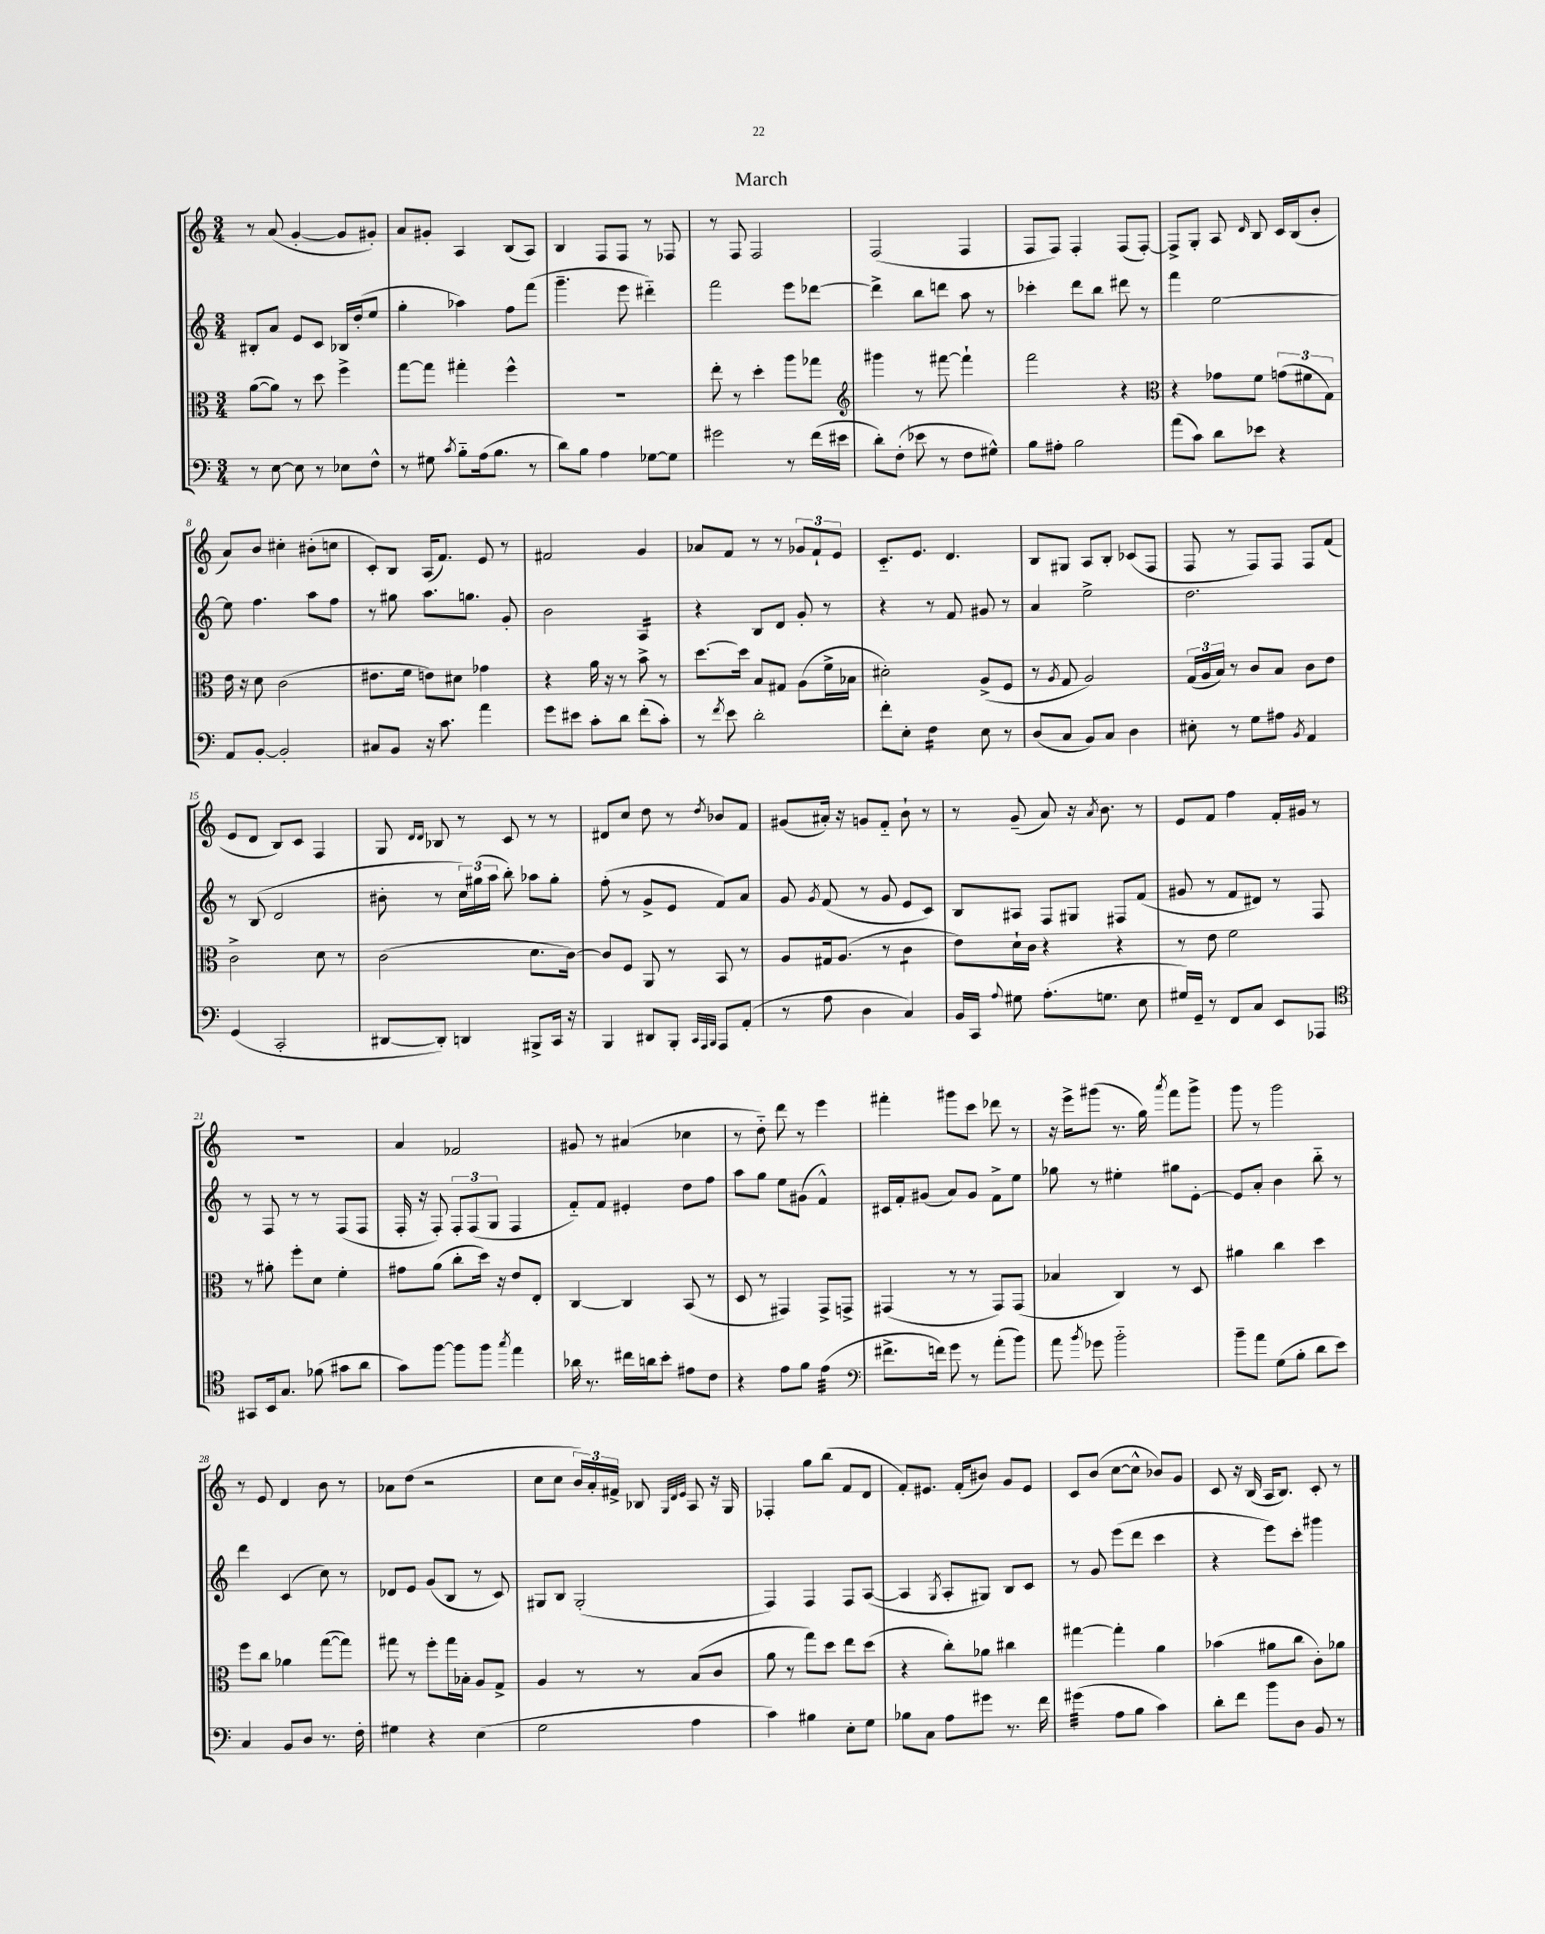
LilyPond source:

\header { title = "March" }
<<
\new StaffGroup <<
\new Staff = "s0" {
    \clef treble \key c \major \numericTimeSignature \time 3/4
    \autoBeamOff r8 a'8( g'4~-. g'8[ gis'8]-.) |
    a'8[ gis'8]-. a4 b8[( a8]) |
    b4 f8[ f8] r8 fes8 |
    r8 f8 f2 |
    f2( f4 |
    f8[ f8]) f4-. f8[( f8]~-.) |
    f8[-> g8]-. a8 \grace { d'16 } b8 c'16[ b16( b'8]-. |
    a'8[) b'8] cis''4-. bis'8[-.( c''8] |
    c'8[-.) b8] a16[( f'8.]) e'8 r8 |
    fis'2 g'4 |
    aes'8[ f'8] r8 r8 \tuplet 3/2 { ges'8[ f'8-! e'8] } |
    c'8.[-_ e'8.] d'4. |
    b8[ gis8] a8[ b8]-. ces'8[( f8] |
    f8 r8 f8[) f8] f8[ f'8]( |
    e'8[ d'8] b8[) c'8] f4 |
    g8 \grace { d'16[ d'16] } bes8 r8 c'8 r8 r8 |
    dis'8[ c''8] d''8 r8 \acciaccatura { d''8 } bes'8[ f'8] |
    gis'8[( ais'16]-.) r16 g'8[ f'8]-_ b'8-! r8 |
    r8 g'8--( a'8) r16 \acciaccatura { a'8 } b'8. r8 |
    e'8[ f'8] f''4 f'16[-. gis'16] r8 |
    R2. |
    a'4 fes'2 |
    gis'8 r8 ais'4( ces''4 |
    r8 d''8-_) d'''8 r8 e'''4 |
    fis'''4-. gis'''8[ c'''8] des'''8 r8 |
    r16 e'''16[-> gis'''8]( r8. g''16) \acciaccatura { a'''8 } f'''8[ gis'''8]-> |
    g'''8 r8 g'''2 |
    r8 e'8 d'4 b'8 r8 |
    aes'8[ d''8]( r2 |
    c''8[ c''8] \tuplet 3/2 { b'16[) a'16-. fis'16]-> } bes8 \grace { g32[ d'32 e'32] } a8 r16 g16 |
    fes4-. g''8[ b''8]( f'8[ d'8] |
    f'8[-.) eis'8.] f'16[-.( bis'8]) g'8[ eis'8] |
    c'8[ b'8]( c''8[~ c''8]-^ bes'8[) g'8] |
    c'8 r16 b16( a16[ b8.]) c'8-. r8 \bar "|." |
}
\new Staff = "s1" {
    \clef treble \key c \major \numericTimeSignature \time 3/4
    \autoBeamOff bis8[-. a'8] e'8[ c'8] bes16[ d''16-.( e''8] |
    g''4-. aes''4) f''8[ f'''8]( |
    g'''4.-- e'''8 dis'''4-_) |
    f'''2 e'''8[ des'''8]~ |
    des'''4-> b''8[ d'''8] a''8 r8 |
    ces'''4-. d'''8[ b''8] dis'''8 r8 |
    f'''4 e''2~ |
    e''8 f''4. a''8[ f''8] |
    r8 gis''8 a''8.[ g''8.] g'8-. |
    b'2 a4:16 |
    r4 b8[ d'8] g'8-. r8 |
    r4 r8 f'8 gis'8 r8 |
    a'4 e''2-> |
    d''2. |
    r8 b8( d'2 |
    bis'8-. r8 \tuplet 3/2 { c''16[) gis''16( a''16] } b''8-.) aes''8[ gis''8]-. |
    f''8-.( r8 g'8[-> e'8] f'8[) a'8] |
    g'8 \acciaccatura { g'8 } f'8( r8 g'8 e'8[ c'8]) |
    b8[ ais8] f8[ gis8] fis8[ f'8]( |
    gis'8 r8 f'8[ dis'8]) r8 f8 |
    r8 f8 r8 r8 f8[( f8] |
    f16-. r16 f8-.) \tuplet 3/2 { f8[-. f8( g8] } f4 |
    f'8[-_) f'8] eis'4-. d''8[ f''8] |
    a''8[ g''8] e''8[ gis'8]( f'4-^) |
    cis'16[ f'16-. gis'8]( a'8[) gis'8] f'8[-> e''8] |
    ges''8 r8 eis''4-. gis''8[ e'8]~-. |
    e'8[ a'8]-. b'4 b''8-_ r8 |
    d'''4 c'4( c''8) r8 |
    des'8[ e'8] g'8[( b8] r8 c'8) |
    gis8[ b8] gis2-.( |
    f4) f4 f8[ a8]~( |
    a4 \acciaccatura { g8 } a8[-. gis8]) b8[ c'8] |
    r8 g'8 e'''8[( d'''8] c'''4 |
    r4 e'''8[) c'''8]-. gis'''4 \bar "|." |
}
\new Staff = "s2" {
    \clef alto \key c \major \numericTimeSignature \time 3/4
    \autoBeamOff a'8[~( a'8]) r8 d''8 f''4-> |
    g''8[~ g''8] gis''4-. f''4-^ |
    R2. |
    e''8-. r8 d''4-. a''8[ ges''8] |
    \clef treble gis'''4 r8 fis'''8~ fis'''4-! |
    f'''2 r4 |
    \clef alto r4 ges'8[ f'8] \tuplet 3/2 { g'8[( fis'8 g8]) } |
    e'16 r16 d'8 c'2( |
    eis'8.[ f'16] e'8[) dis'8] ges'4 |
    r4 a'16 r16 r8 b'8-> r8 |
    d''8.[~ d''16] b8[ gis8] a8[( f'16-> bes16] |
    dis'2-.) a8[->( f8] |
    r8 \acciaccatura { a8 } g8 a2) |
    \tuplet 3/2 { g16[( a16 b16]) } r8 c'8[ b8] c'8[ e'8] |
    c'2-> d'8 r8 |
    c'2( d'8.[ c'16]~) |
    c'8[ f8] a,8 r8 b,8 r8 |
    a8[ gis16 a8.]( r8 c'4:8 |
    e'8[) d'16-! c'16] r4 r4 |
    r8 e'8 f'2 |
    r8 ais'8-. f''8[-. d'8] f'4-. |
    gis'8[ a'8]( c''8[-. d''16]) r16 e'8[ e8]-. |
    c4~ c4 b,8( r8 |
    d8 r8 gis,4) gis,8[-> g,8]-> |
    gis,4( r8 r8 gis,8[) gis,8]( |
    bes4 c4) r8 d8 |
    ais'4 c''4 d''4 |
    f''8[ c''8] aes'4 g''8[~( g''8]) |
    gis''8 r8 f''8[-. gis''16 bes16]-. a8[ g8]-> |
    a4 r8 r8 b8[( c'8] |
    a'8 r8 g''8[) d''8] e''8[ d''8]( |
    r4 c''8[-.) aes'8] cis''4 |
    gis''4~ gis''4-. a'4 |
    bes'4( ais'8[ c''8] c'8[-.) aes'8] \bar "|." |
}
\new Staff = "s3" {
    \clef bass \key c \major \numericTimeSignature \time 3/4
    \autoBeamOff r8 e8~ e8 r8 ees8[ f8]-^ |
    r8 gis8 \acciaccatura { c'8 } b8[-_ a16( b8.] r8 |
    d'8[) b8] a4 ges8[~ ges8] |
    gis'2 r8 f'16[( eis'16] |
    d'8[-.) f8]-.( ees'8 r8 f8[ gis8]-^) |
    b8[ ais8]-. b2 |
    a'8[( c'8]) d'8[ ees'8] r4 |
    a,8[ b,8]~-. b,2-. |
    cis8[ b,8] r16 c'8. a'4 |
    g'8[ eis'8] c'8[-. d'8] f'8[-.( c'8]-.) |
    r8 \acciaccatura { f'8 } e'8 d'2-. |
    f'8[-. e8]-. f4:16 e8 r8 |
    d8[( c8] b,8[) c8] d4 |
    eis8-. r8 g8[ ais8] \acciaccatura { b,8 } a,4 |
    g,4( c,2-. |
    dis,8[~ dis,8]-.) d,4 bis,,8[-> c,16] r16 |
    b,,4 dis,8[ b,,8]-. \grace { c,32[ a,,32 b,,32] } a,,8[ a,8]-.( |
    r8 a8 d4 c4) |
    b,16[ c,16] \appoggiatura { a8 } gis8 a8.[-.( g8.] e8 |
    gis16[) g,16]-- r8 f,8[ c8] e,8[ aes,,8] |
    \clef tenor gis,8[ b,16 g8.] fes'8( gis'8[ a'8] |
    g'8[) f''8]~ f''8[ f''8] \acciaccatura { g''8 } e''4 |
    aes'16 r8. cis''16[ a'16 b'8]-. eis'8[ c'8] |
    r4 e'8[ f'8] e'4:32( |
    \clef bass fis'8.[-> f'16]) g'8 r8 a'8[-.( b'8]) |
    a'8 \acciaccatura { b'8 } ges'8 b'2-_ |
    b'8[-- a'8] g8[( b8]-. d'8[ e'8]) |
    c4 b,8[ d8] r8. f16-. |
    gis4 r4 e4( |
    g2 a4 |
    c'4) bis4 e8[-. g8] |
    bes8[ c8] a8[ gis'8] r8. f'16 |
    gis'4:32( a8[ b8] c'4) |
    d'8[-. f'8] b'8[ d8] b,8 r8 \bar "|." |
}
>>
>>
